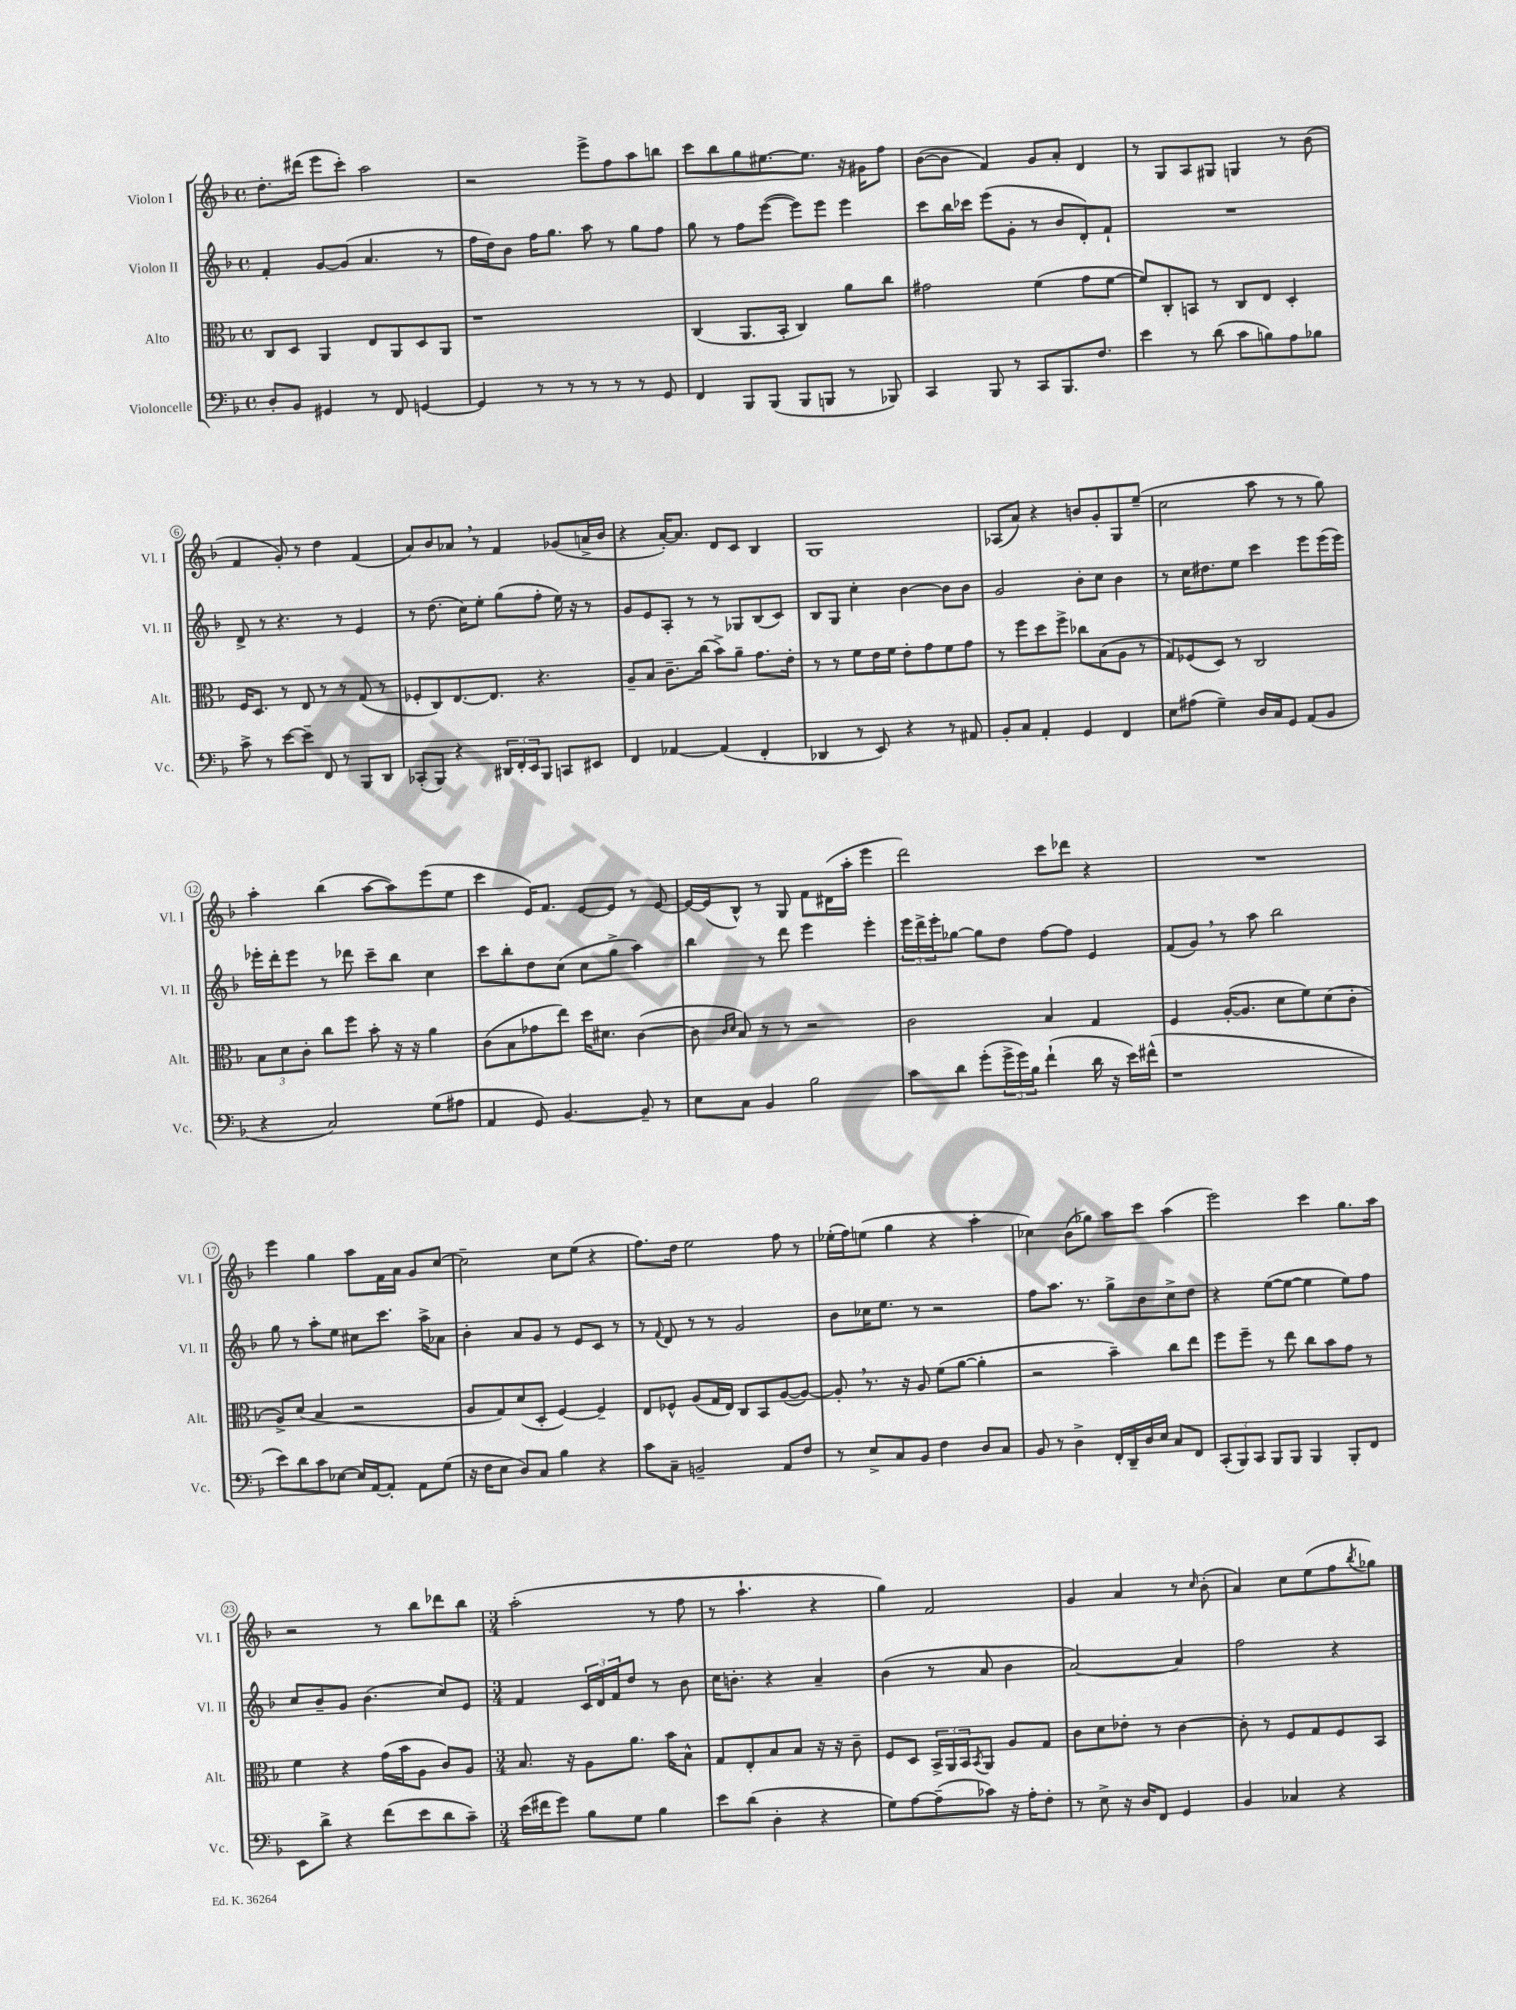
<<
\new StaffGroup <<
\new Staff = "s0" \with { instrumentName = "Violon I" shortInstrumentName = "Vl. I" } {
    \clef treble \key f \major \defaultTimeSignature \time 4/4
    d''8.-. dis'''16( e'''8 c'''8-.) a''2 |
    r2 e'''8-> f''8 a''8 b''8 |
    c'''8 bes''8 g''8 eis''8.~ eis''8. r16 gis'16 f''8 |
    bes'8~( bes'8 f'4) g'8 a'8-. d'4 |
    r8 g8 a8 gis8 g4 r8 bes'8( |
    f'4 g'8-.) r8 d''4 f'4( |
    a'8) bes'8 aes'8 \breathe r8 f'4 ges'8( a'16-> bes'16 |
    r4 a'16~-.) a'8. d'8 c'8 bes4 |
    g1 |
    aes8( a'8) r4 b'8 g'8-. g8 e''8--( |
    c''2 a''8 r8 r8 g''8) |
    a''4-. bes''4( a''8~ a''8) e'''8( e''8 |
    c'''4 e'16) f'8. e'8~ e'8 r8 e'8~ |
    e'16~ e'16( bes8-^) r8 g8 f'8 dis'16( a''16-. e'''4 |
    d'''2) c'''8 des'''8 r4 |
    R1 |
    e'''4 g''4 a''8 f'16 a'16 g'8 c''8~ |
    c''2-- c''8 e''8( r4 |
    f''8.) d''16 e''2 f''8 r8 |
    ees''16-.( f''16) e''8( g''4 r4 a''4-. |
    ces''4) bes'8( ges''8) a''8 c'''8 a''4( |
    e'''2) c'''4 g''8. a''16 |
    r2 r8 bes''8 des'''8 bes''8 |
    \numericTimeSignature \time 3/4 a''2-.( r8 f''8 |
    r8 a''4.-! r4 |
    g''4) f'2 |
    g'4 a'4 r8 \grace { c''16 } bes'8-.( |
    a'4) c''8 e''8( f''8 \acciaccatura { bes''8 } ges''8) \bar "|." |
}
\new Staff = "s1" \with { instrumentName = "Violon II" shortInstrumentName = "Vl. II" } {
    \clef treble \key f \major \defaultTimeSignature \time 4/4
    f'4-. g'8~ g'8( a'4. r8 |
    f''16 d''16) bes'8 f''16 g''8. a''8 r8 g''8 f''8 |
    g''8 r8 f''8 e'''8~( e'''8) e'''8 e'''4 |
    c'''8 bes''16 ces'''16 e'''8( g'8-. r8 bes'8 d'8-.) f'8-! |
    R1 |
    d'8-> r8 r4. r8 e'4 |
    r8 d''8.( c''16) e''8-. g''8( f''8-. e''16) r16 r8 |
    g'8 e'8 a8-. r8 r8 ges8 bes8( c'8) |
    bes8 g8 c''4-. bes'4~ bes'8 bes'8 |
    g'2 bes'8-. c''8 bes'4 |
    r8 c''16 dis''8. e''8 c'''4 e'''8 e'''16( e'''16) |
    ees'''16-. d'''16-. ees'''8 r8 des'''8 c'''8-- bes''8 c''4 |
    c'''8 bes''8-. d''8 c''8( c''8 g''8-> a''4) |
    bes''4 r8 d'''8 e'''4 e'''4-. |
    \tuplet 3/2 { e'''16 d'''16-> e'''16-. } ges''8~ ges''8 d''8 f''8~ f''8 e'4 |
    f'8( g'8) \breathe r8 a''8 bes''2 |
    g''8 r8 a''8-. e''8 cis''8 c'''8. a''16-> aes'8 |
    bes'4-. a'8 g'8 r8 e'8 c'8 r8 |
    r8 \appoggiatura { f'8 } d'8 r8 r8 g'2 |
    bes'8 ces''16 e''8. r8 r2 |
    f''8 a''8. r8. g''8-> bes'8 c''8-> d''8 |
    r4 e''8~( e''8~ e''4 e''8) f''8 |
    c''8 bes'8-- g'8 bes'4.( c''8) e'8 |
    \numericTimeSignature \time 3/4 f'4 \tuplet 3/2 { c'16 d'16 f'16 } d''8 r8 bes'8 |
    c''16 b'8.-. r4 a'4-- |
    bes'4( r8 a'8 bes'4 |
    a'2~) a'4 |
    f''2 r4 \bar "|." |
}
\new Staff = "s2" \with { instrumentName = "Alto" shortInstrumentName = "Alt." } {
    \clef alto \key f \major \defaultTimeSignature \time 4/4
    c8 d8 a,4 e8 a,8 d8 a,8 |
    r1 |
    c4( a,8. bes,16-. c4) a'8 c''8 |
    gis'2 f'4( gis'8 f'8~ |
    f'8) c8-. b,8 r8 c8 e8 d4-. |
    f16 d8. r8 e8 r8 r8 g8( r8 |
    fes8-. c8) e8.~ e8. r4. |
    a8-- bes8 c'8.-- c''16( bes'8->) a'8-- g'8. e'16-. |
    r8 r8 f'8 e'16 f'16 e'8-. g'8 f'8 g'8 |
    r8 f''8 d''8 f''8-> ces''8 bes8( a8 r8 |
    g8) fes8( d8) r8 c2 |
    \tuplet 3/2 { bes8 d'8 c'8-. } c''8 f''8 bes'8-. r16 r16 a'4 |
    c'8( bes8 ges'8 e''8) d''16 dis'8. c'4~( |
    c'8 \grace { c'16 d'16 } bes8) r8 r8 r2 |
    c'2 bes4 g4 |
    f4 a16~-.( a8. d'8 f'8) d'8( c'8-. |
    a8->) d'8( bes4 r2 |
    a8 g8) d'8( d8-. f4~) f4-- |
    e8 fes8-^ a8( g16 e16) c8 bes,8 a8~( a8~) |
    a8-. \breathe r8. r16 a8 f'8( a'8~ a'4-. |
    r2 bes'4--) c''8 e''8 |
    f''8 f''8-- r8 e''8 c''8 bes'8 g'8 r8 |
    f'4 r4 g'16( bes'16 a8 c'8) a8 |
    \numericTimeSignature \time 3/4 bes8. r16 a8 a'8. bes'16 bes8-^ |
    g8 e8-. bes8 bes8 r16 r16 c'8-- |
    f8 d8 \tuplet 3/2 { bes,16-> a,16 bes,16 } \acciaccatura { bes,8 } a,8 a8 g8 |
    c'8 d'8 ees'8-. r8 c'4~ |
    c'8-. r8 f8 g8 f8 bes,8 \bar "|." |
}
\new Staff = "s3" \with { instrumentName = "Violoncelle" shortInstrumentName = "Vc." } {
    \clef bass \key f \major \defaultTimeSignature \time 4/4
    d8-. bes,8 gis,4 r8 f,8 g,4~ |
    g,4 r8 r8 r8 r8 r8 g,8 |
    f,4 bes,,8 bes,,8( bes,,8 b,,8 r8 bes,,8) |
    c,4 bes,,8 r8 c,8 bes,,8. f8. |
    e'4 r8 d'8( c'8 b8) a8 bes8 |
    c'8-> r8 e'8~ e'8-- f,8 r8 bes,,8 d,8 |
    ces,8-.( bes,,8) r4 \tuplet 3/2 { dis,16 f,16-. e,16 } bes,,8 c,8 eis,8 |
    f,4 aes,4~ aes,4( f,4-. |
    des,4 r8 e,8) r4 r8 ais,8 |
    bes,8-. c8 a,4-. g,4 f,4 |
    e8 ais8( g4--) d16 c16 g,8 a,8( bes,8 |
    r4 c2) g8( ais8 |
    a,4 g,8) bes,4.~ bes,8-- r8 |
    e8 c8 bes,4 bes2 |
    c'8 d'8 g'8-.( \tuplet 3/2 { g'16-> g'16) bes16 } f'4-!( d'16 r16 e'16) fis'16-^( |
    r1 |
    e'8) d'8 c'8 ees8~ ees16 a,16~ a,8-. a,8 g8( |
    r16 f16 e8 d8) c8 bes4 r4 |
    c'8 c8-- b,2-- a,8 f8 |
    r8 e8-> c8 bes,8 f4 d8 c8 |
    bes,8 r8 d4-> f,16-. d,16-- d16 e16 c8 f,8 |
    \tuplet 3/2 { c,8-.( bes,,8) c,8 } bes,,8 bes,,8 bes,,4 bes,,8-. f,8 |
    e,8 d'8-> r4 f'8( e'8 d'8 c'8--) |
    \numericTimeSignature \time 3/4 e'16( fis'16 g'8) bes8 g8 bes4 |
    e'8 d'8( d4-. r4 |
    g8) a8~ a8--( ces'8) r16 a16-. f8-. |
    r8 e8-> r16 d16 f,8 g,4 |
    bes,4 ces4 r4 \bar "|." |
}
>>
>>
\layout { \context { \Score \override BarNumber.stencil = #(make-stencil-circler 0.1 0.3 ly:text-interface::print) } }
